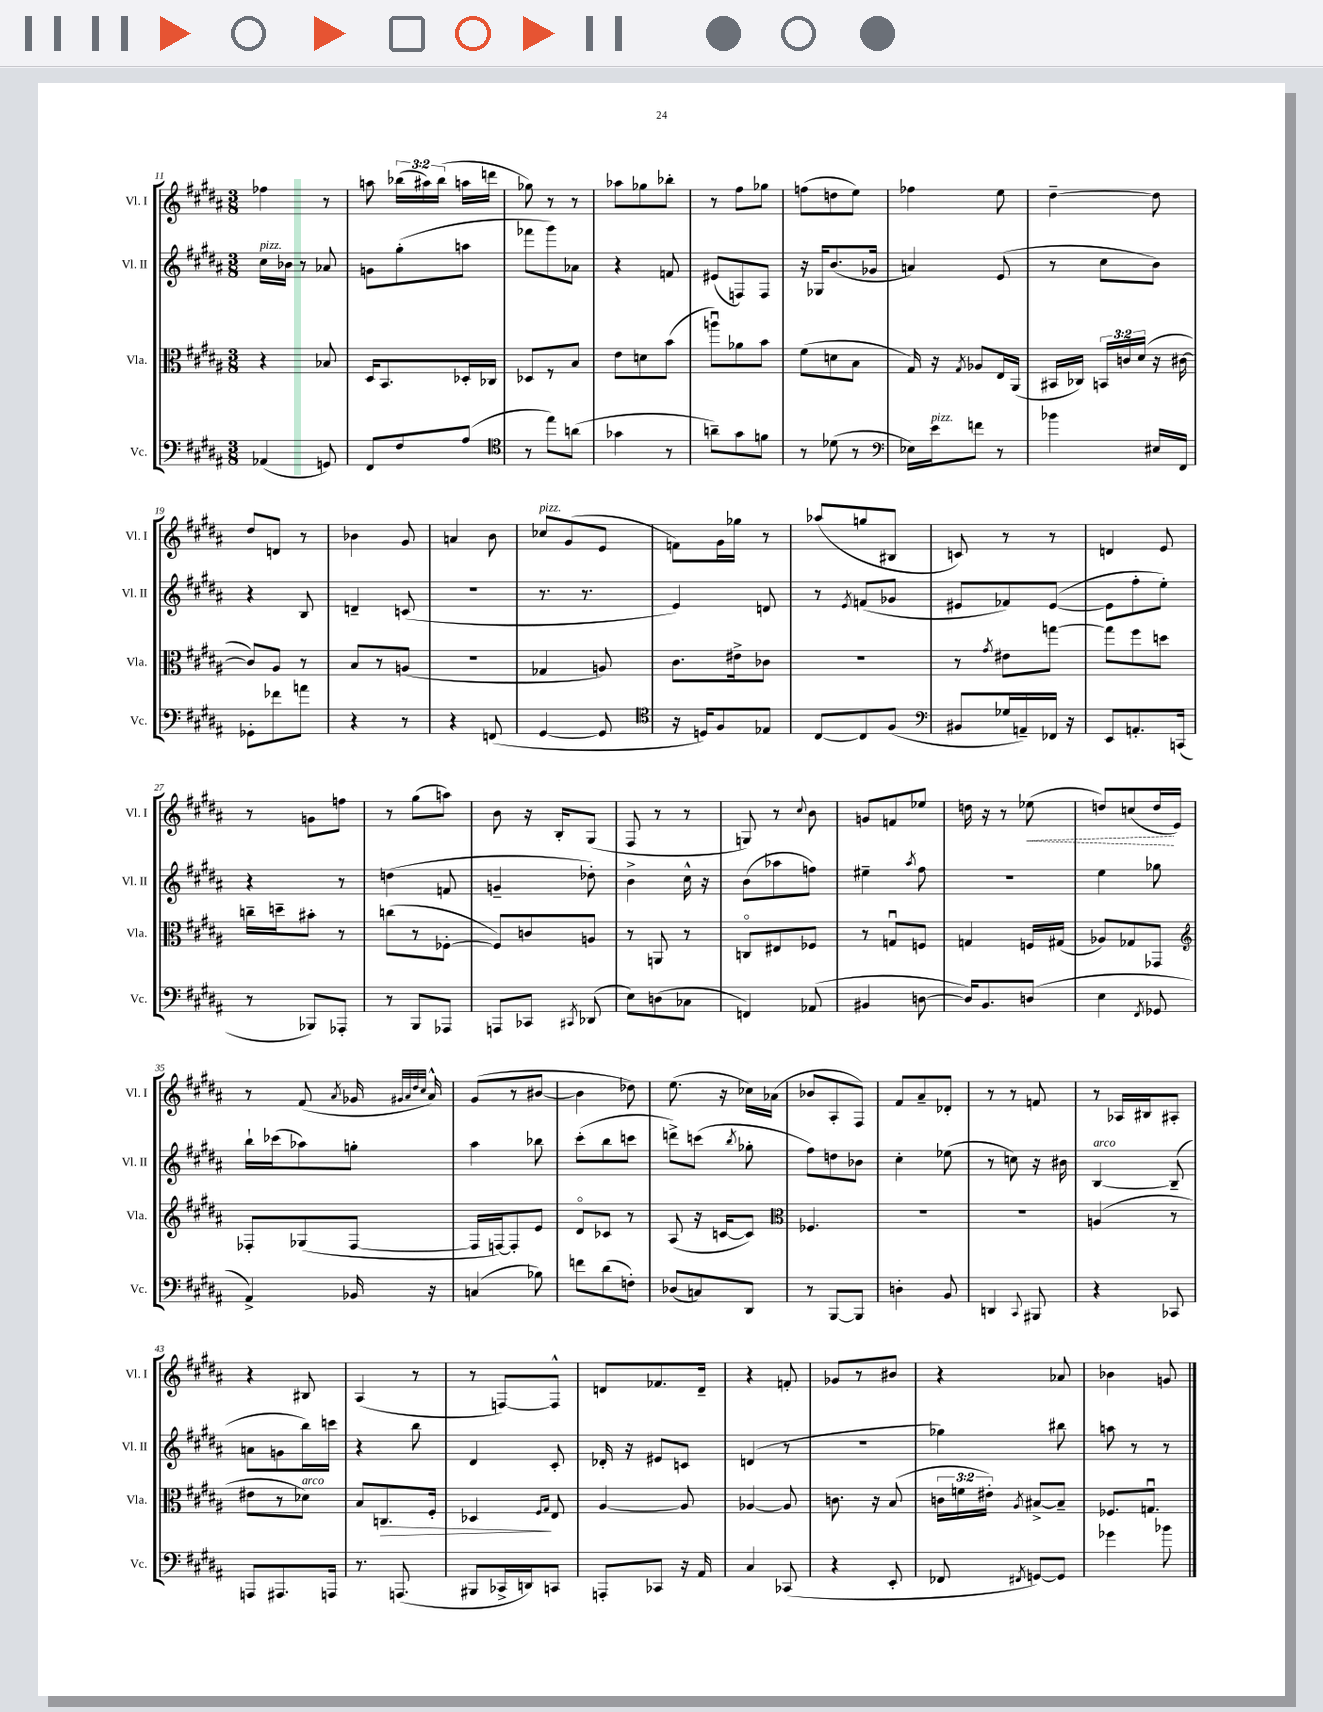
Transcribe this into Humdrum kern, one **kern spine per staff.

**kern	**kern	**dynam	**kern	**kern	**dynam
*part4	*part3	*part3	*part2	*part1	*part1
*staff4	*staff3	*staff3	*staff2	*staff1	*staff1
*I"Vc.	*I"Vla.	*	*I"Vl. II	*I"Vl. I	*
*I'Vc.	*I'Vla.	*	*I'Vl. II	*I'Vl. I	*
*clefF4	*clefC3	*	*clefG2	*clefG2	*
*k[f#c#g#d#a#]	*k[f#c#g#d#a#]	*	*k[f#c#g#d#a#]	*k[f#c#g#d#a#]	*
*M3/8	*M3/8	*	*M3/8	*M3/8	*
=11	=11	=11	=11	=11	=11
!	!	!	!LO:TX:a:i:t=pizz.	!	!
(4AA-X/	4r	.	16cc#\LL	4ff-X\	.
.	.	.	16b-X\JJ	.	.
.	.	.	8r	.	.
8GGn/)	8B-X/	.	8a-X/	8r	.
=12	=12	=12	=12	=12	=12
8FF#/L	16D#/KL	.	8gn\L	8aan\	.
.	8.BB/	.	.	.	.
8F#/	.	.	(8gg#'\	(24bb-X\LL	.
.	.	.	.	24aa#X\)	.
.	.	.	.	(24bb-\JJ	.
(8A#/J	16D-X'/L	.	8aan\J	16aan\LL	.
.	16C-X/JJ	.	.	16dddn\JJ	.
=13	=13	=13	=13	=13	=13
*clefC4	*	*	*	*	*
8r	8D-X/L	.	8fff-X\L	8gg-X\)	.
8ee\L)	8r	.	8ggg#\)	8r	.
(8an\J	8B/J	.	8a-X\J	8r	.
=14	=14	=14	=14	=14	=14
4g-X\	8e\L	.	4r	8aa-X\L	.
.	8dn\	.	.	8gg-X\	.
8r	(8b\J	.	8fn/	8bb-X'\J	.
=15	=15	=15	=15	=15	=15
8an~\L)	8aanu\L)	.	(8e#X/L	8r	.
8g#\	8a-X\	.	8Fn/)	8ff#\L	.
8fn\J	8b\J	.	8F/J	8gg-X\J	.
=16	=16	=16	=16	=16	=16
8r	(8f#\L	.	16r	(8ffn\L	.
.	.	.	16G-X/KL	.	.
(8d-X\	8dn\	.	(8.b/	8ddn\	.
8r	8B\J	.	.	8ee\J)	.
.	.	.	16g-X/Jk	.	.
=17	=17	=17	=17	=17	=17
*clefF4	*	*	*	*	*
16E-X\LL)	16G#/)	.	4an/)	4ff-X\	.
!LO:TX:a:i:t=pizz.	!	!	!	!	!
16e\J	16r	.	.	.	.
.	8qG#/	.	.	.	.
8fn\J	8A-X/L	.	.	.	.
8r	16E/L	.	(8e/	8ee\	.
.	(16AA#/JJ	.	.	.	.
=18	=18	=18	=18	=18	=18
4b-X\	16BB#X/LL	.	8r	[4dd#~\	.
.	16C-X/JJ)	.	.	.	.
.	24BBn/LL	.	8cc#\L	.	.
.	24cn/	.	.	.	.
.	(24d#/JJ	.	.	.	.
16E#X/LL	16r	.	8b\J)	8dd#\]	.
16FF#/JJ	[16c#X\	.	.	.	.
!!LO:LB:g=z
=19	=19	=19	=19	=19	=19
8GG-X'\L	8c#/L])	.	4r	8dd#/L	.
8f-X\	8A#/J	.	.	8dn/J	.
8an\J	8r	.	8B/	8r	.
=20	=20	=20	=20	=20	=20
4r	8B/L	.	4dn~/	4b-X\	.
.	8r	.	.	.	.
8r	(8An/J	.	(8cn/	8g#/	.
=21	=21	=21	=21	=21	=21
4r	4.r	.	4.r	4an/	.
(8FFn/	.	.	.	8b\	.
=22	=22	=22	=22	=22	=22
!	!	!	!	!LO:TX:a:i:t=pizz.	!
[4GG#/	4G-X/	.	8.r	8cc-X/L	.
.	.	.	.	(8g#/	.
.	.	.	8.r	.	.
8GG#/]	8An/)	.	.	8e/J	.
=23	=23	=23	=23	=23	=23
*clefC4	*	*	*	*	*
16r	8.c#\L	.	4e/)	8fn\L)	.
16Dn/KL)	.	.	.	.	.
8F#/	.	.	.	16g#\L	.
.	16e#X^\k	.	.	16gg-X\JJ	.
8E-X/J	8c-X\J	.	8dn/	8r	.
=24	=24	=24	=24	=24	=24
[8C#/L	4.r	.	8r	(8aa-X/L	.
.	.	.	8qe/	.	.
8C#/]	.	.	(8fn/L	8ggn/	.
(8F#/J	.	.	8g-X/J	8B#X/J	.
=25	=25	=25	=25	=25	=25
*clefF4	*	*	*	*	*
8BB#X/L	8r	.	8e#X/L	8cn/)	.
.	8qg#/	.	.	.	.
16G-X/L	8e#X\L	.	8f-X/)	8r	.
16AAn~/)	.	.	.	.	.
16FF-X/JJ	[8ggn\J	.	([8e#/J	8r	.
16r	.	.	.	.	.
=26	=26	=26	=26	=26	=26
8EE/L	8gg\L]	.	8e#\L]	4dn/	.
8.AAn'/	8ff#\	.	8ff#'\	.	.
.	8ddn\J	.	8ee'\J)	8e/	.
(16CCn/Jk	.	.	.	.	.
!!LO:LB:g=z
=27	=27	=27	=27	=27	=27
8r	16ccn~\LL	.	4r	8r	.
.	16ddn~\J	.	.	.	.
8BBB-X/L)	8b#X'\J	.	.	8gn\L	.
8AAA-X'/J	8r	.	8r	8ffn\J	.
=28	=28	=28	=28	=28	=28
8r	(8ccn\L	.	(4ddn\	8r	.
8BBB/L	8r	.	.	(8gg#\L	.
8AAA-X/J	[8F-X'\J	.	8fn/	8aan\J)	.
=29	=29	=29	=29	=29	=29
8AAAn/L	8F-/L])	.	4gn~/	8b\	.
8CC-X/J	8cn/	.	.	16r	.
.	.	.	.	16B'/KL	.
8qCC#X/	.	.	.	.	.
(8DD-X/	8An/J	.	8dd-X'\)	(8G#/J	.
=30	=30	=30	=30	=30	=30
8E\L)	8r	.	4b^\	8F#/	.
(8Dn\	8AAn/	.	.	8r	.
8C-X\J	8r	.	16cc#^^\	8r	.
.	.	.	16r	.	.
=31	=31	=31	=31	=31	=31
4FFn/)	8Cn/L	.	(8b\L	8Gn/)	.
.	8E#X/	.	8aa-X\	8r	.
.	.	.	.	8qqcc#/	.
(8AA-X/	8F-X/J	.	8ffn\J)	8b\	.
=32	=32	=32	=32	=32	=32
4BB#X/	8r	.	4ee#X~\	8gn/L	.
.	8Gnu/L	.	.	8fn/	.
.	.	.	8qaa#/	.	.
[8Dn\	8Fn/J	.	8ff#\	8ee-X/J	.
=33	=33	=33	=33	=33	=33
16D/KL])	4Gn/	.	4.r	16ddn\	.
8.BB/	.	.	.	16r	.
.	.	.	.	8r	.
!	!	!	!	!	!LO:HP:b
(8Dn/J	16Fn/LL	.	.	(8ee-X\	<
.	(16G#X/JJ	.	.	.	.
=34	=34	=34	=34	=34	=34
4E\	8A-X/L)	.	4ee\	8ddn/L)	.
.	8G-X/	.	.	(8ccn/	.
8qFF#/	.	.	.	.	.
8GG-X/	8GG-X/J	.	8gg-X\	16dd/L	.
.	.	.	.	16e/JJ)	[
!!LO:LB:g=z
=35	=35	=35	=35	=35	=35
*	*clefG2	*	*	*	*
4AA#^/)	8F-X'/L	.	16bb`\LL	8r	.
.	.	.	(16ccc-X\J	.	.
.	(8G-X/	.	8aa-X\)	(8f#/	.
.	.	.	.	8qa#/	.
16BB-X/	[8F-/J	.	8ggn'\J	16g-X/	.
.	.	.	.	32qqg#X/LLL	.
.	.	.	.	32qqa#/	.
.	.	.	.	32qqdd#/	.
.	.	.	.	32qqcc#/JJJ	.
16r	.	.	.	16a#^^/)	.
=36	=36	=36	=36	=36	=36
(4Cn/	16F-/LL]	.	4aa#\	(8g#/L	.
.	[16Fn/J)	.	.	.	.
.	8F'/]	.	.	8r	.
8B-X\)	8e/J	.	8bb-X\	[8b#X/J	.
=37	=37	=37	=37	=37	=37
8fn\L	8d#/L	.	(8ccc#'\L	4b#\]	.
(8d#\	8c-X/J	.	8bb\	.	.
8Fn'\J)	8r	.	8cccn\J	8dd-X\)	.
=38	=38	=38	=38	=38	=38
(8D-X/L	(8A#/	.	8dddn^\L)	(8.ee\	.
8Cn/)	16r	.	(8cccn\J	.	.
.	[16cn/KL	.	.	16r	.
.	.	.	8qbb/	.	.
8DD#/J	8c/J])	.	8gg-X'\	16cc-X\LL)	.
.	.	.	.	(16a-X\JJ	.
=39	=39	=39	=39	=39	=39
*	*clefC3	*	*	*	*
8r	4.F-X/	.	8ff#\L)	8b-X/L	.
[8BBB/L	.	.	8ddn\	8A#'/	.
8BBB/J]	.	.	8b-X\J	8F#/J)	.
=40	=40	=40	=40	=40	=40
4Dn'\	4.r	.	4cc#'\	8f#/L	.
.	.	.	.	8a#~/	.
8BB/	.	.	(8ee-X\	8d-X'/J	.
=41	=41	=41	=41	=41	=41
4DDn/	4.r	.	8r	8r	.
.	.	.	8ccn\)	8r	.
8qqCC#/	.	.	.	.	.
8BBB#X/	.	.	16r	8fn/	.
.	.	.	16b#X\	.	.
=42	=42	=42	=42	=42	=42
!	!	!	!LO:TX:a:i:t=arco	!	!
4r	(4An/	.	[4B/	8r	.
.	.	.	.	16A-X/LL	.
.	.	.	.	16B#X/J	.
8CC-X/	8r	.	(8B~/]	8A#X'/J	.
!!LO:LB:g=z
=43	=43	=43	=43	=43	=43
8AAAn/L	8e#X\L	.	8an\L	4r	.
8.AAA#X/	8r	.	8gn\	.	.
!	!LO:TX:a:i:t=arco	!	!	!	!
.	8d-X\J)	.	16bb\L)	8B#X/	.
16AAAn/Jk	.	.	16cccn\JJ	.	.
=44	=44	=44	=44	=44	=44
8.r	8B/L	.	4r	(4A#/	.
!	!	!LO:HP:b	!	!	!
.	8.Cn/	>	.	.	.
(8.AAAn/	.	.	.	.	.
.	.	.	8bb\	8r	.
.	16F#'/Jk	.	.	.	.
=45	=45	=45	=45	=45	=45
8BBB#X/L	4D-X/	.	4d#/	8r	.
16CC-X^/L	.	.	.	[8Fn/L)	.
16DDn/J)	.	.	.	.	.
.	16qqF#/LL	.	.	.	.
.	16qqG#/JJ	.	.	.	.
8CCn/J	8E/	]	8c#'/	8F^^/J]	.
=46	=46	=46	=46	=46	=46
8AAAn'/L	[4A#/	.	16d-X'/	8dn/L	.
.	.	.	16r	.	.
8CC-X/J	.	.	8e#X/L	8.f-X/	.
16r	8A#/]	.	8cn/J	.	.
16AA#/	.	.	.	16d~/Jk	.
=47	=47	=47	=47	=47	=47
4C#/	[4A-X/	.	(4dn/	4r	.
(8CC-X/	8A-/]	.	8r	8fn'/	.
=48	=48	=48	=48	=48	=48
4r	8.cn\	.	4.r	8g-X/L	.
.	.	.	.	8r	.
.	16r	.	.	.	.
8EE'/	(8B/	.	.	8b#X/J	.
=49	=49	=49	=49	=49	=49
8FF-X/	24cn\LL	.	4gg-X\)	4r	.
.	24fn\	.	.	.	.
.	24e#X'\JJ)	.	.	.	.
8qFF#X/	8qA#/	.	.	.	.
[8GGn/L)	[8B#X^/L	.	.	.	.
8GG/J]	8B#~/J]	.	8bb#X\	8a-X/	.
=50	=50	=50	=50	=50	=50
4g-X\	8.F-X/L	.	8aan\	4b-X\	.
.	.	.	8r	.	.
.	8.Gnu/J	.	.	.	.
8b-X\	.	.	8r	8gn/	.
==	==	==	==	==	==
*-	*-	*-	*-	*-	*-
